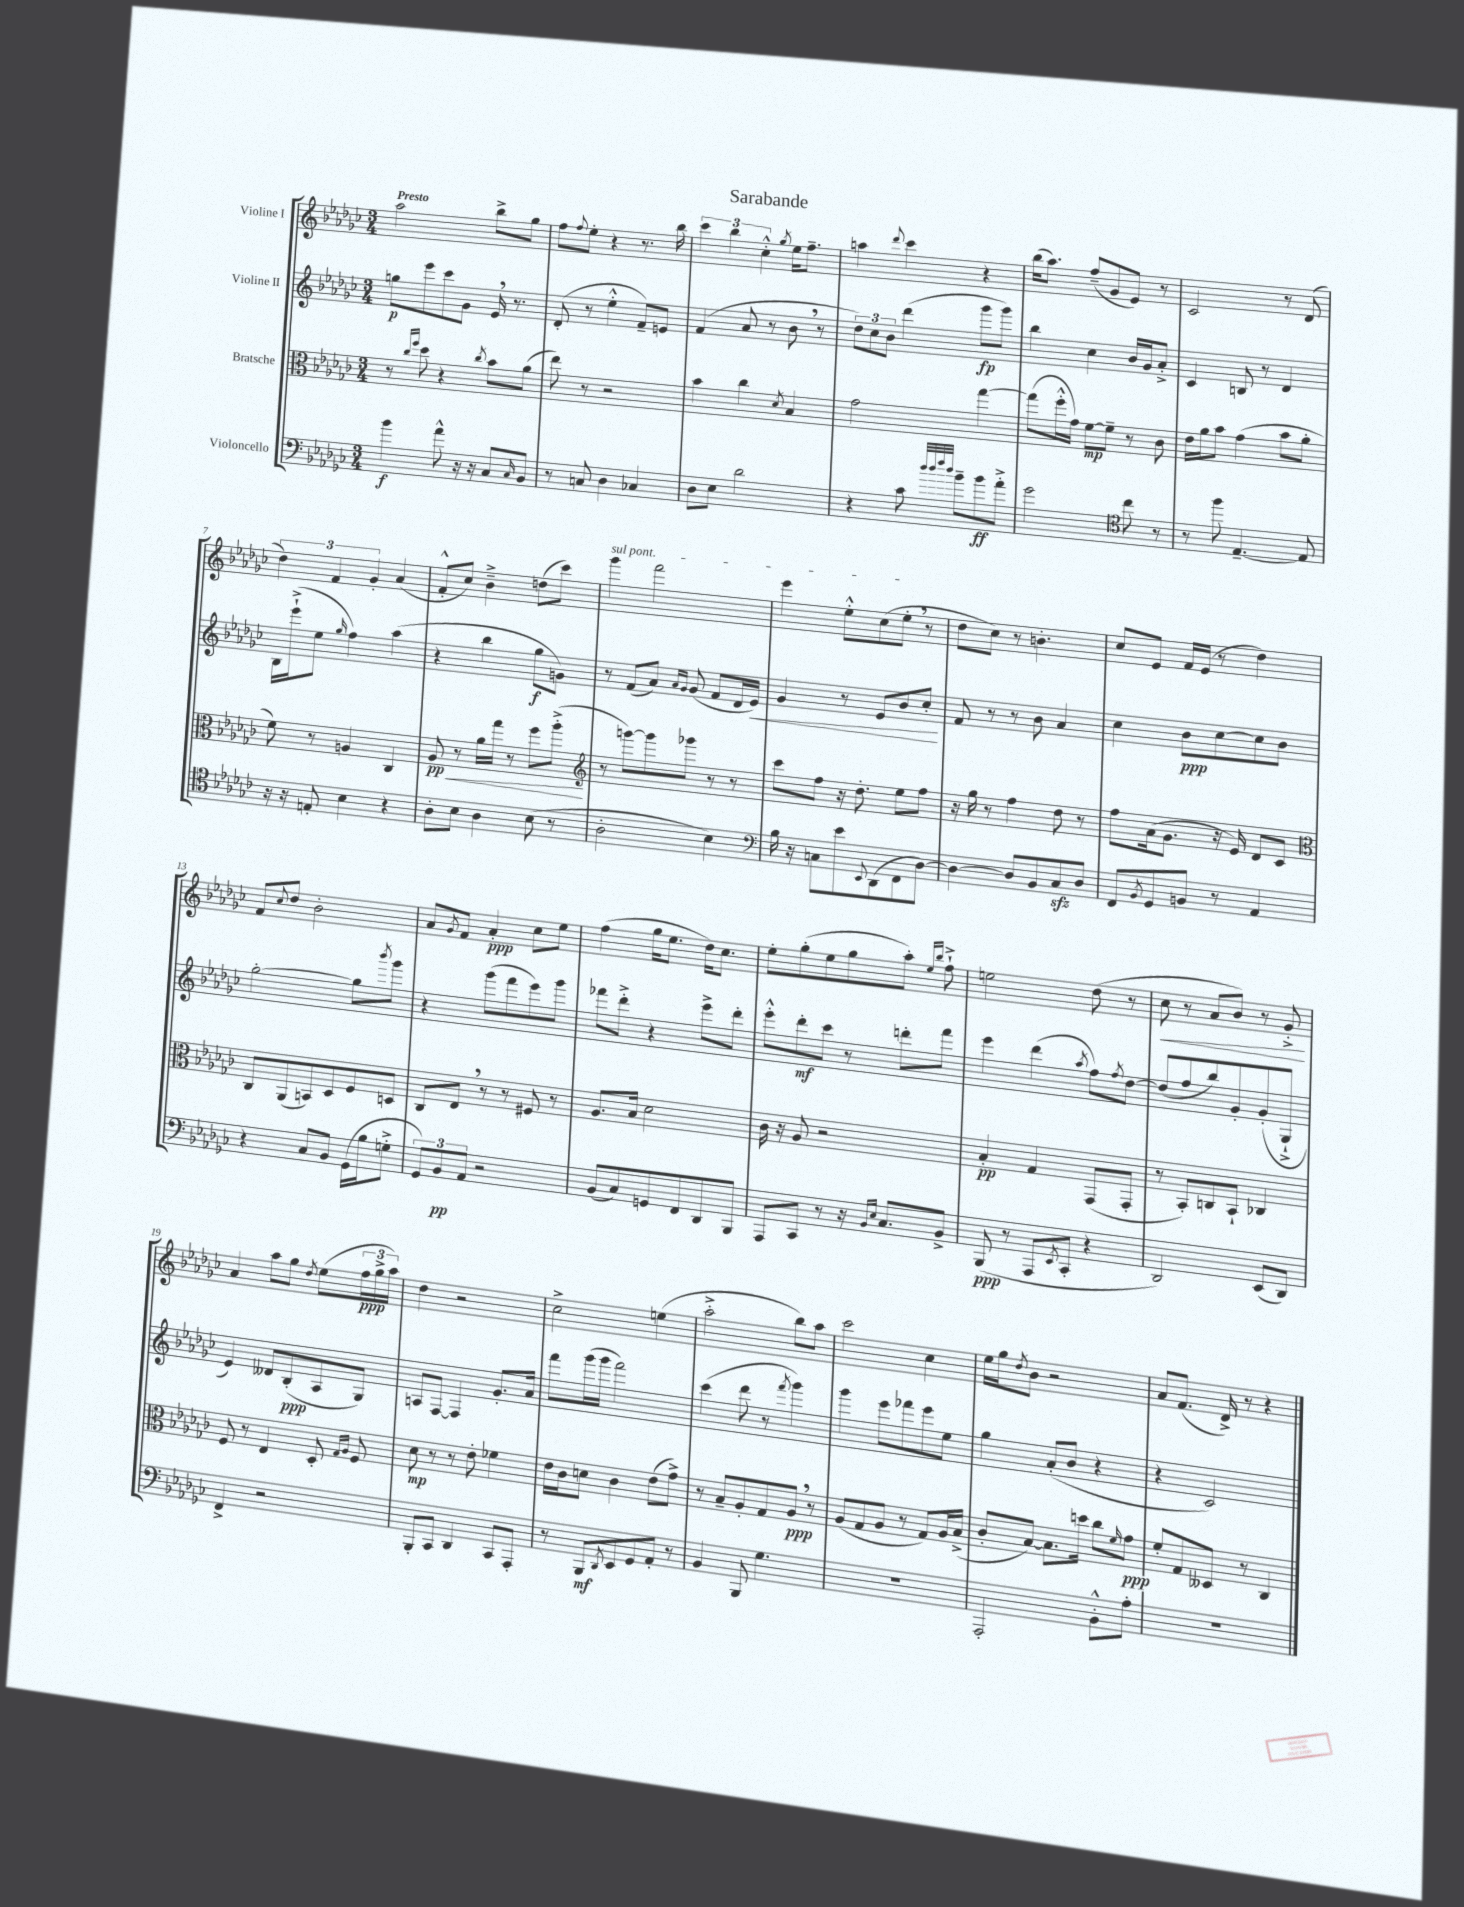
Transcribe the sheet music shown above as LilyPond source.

\header { title = "Sarabande" }
<<
\new StaffGroup <<
\new Staff = "s0" \with { instrumentName = "Violine I" } {
    \clef treble \key ges \major \numericTimeSignature \time 3/4 \tempo "Presto"
    aes''2 bes''8-> ges''8 |
    f''8 \appoggiatura { f''8 } ees''8-. r4 r8. bes''16 |
    \tuplet 3/2 { ces'''4 bes''4 ces''4-.-^ } \acciaccatura { ges''8 } ees''16 f''8.-- |
    a''4 \appoggiatura { des'''8 } ces'''4 r4 |
    bes''16( aes''8.) f''8--( ges'8 ees'8) r8 |
    ces'2 r8 des'8( |
    \tuplet 3/2 { des''4) f'4 ges'4-. } aes'4( |
    f'8-.-^ ces''8) bes'4---> d''8( ces'''8) |
    \once \override TextSpanner.bound-details.left.text = \markup { \italic "sul pont." } ges'''4\startTextSpan f'''2 |
    ees'''4 ees''8-.-^ ces''8( ees''8-.\stopTextSpan \breathe r8 |
    des''8 ces''8) r8 b'4.-. |
    ces''8 ees'8 f'16 ees'16( r8 des''4) |
    f'8 \appoggiatura { ces''8 } des''8 bes'2-. |
    aes'8 \acciaccatura { ges'8 } f'8 aes'4-.\ppp ces''8 ees''8 |
    f''4( ges''16 ees''8. des''16) ces''8. |
    ees''8-. ges''8-.( ees''8 ges''8 aes''8-.) \grace { ees''16 bes''16 } f''8-!-> |
    e''2 des''8( r8 |
    ces''8\< r8 aes'8 bes'8) r8 ges'8-.->\! |
    aes'4 aes''8 ges''8 \acciaccatura { des''8 } ees''8( \tuplet 3/2 { f''16\ppp ges''16-> aes''16) } |
    des''4 r2 |
    ces''2-> e''4( |
    aes''2-.-> bes''8) aes''8 |
    ces'''2 ces''4 |
    ees''16 ges''16 \acciaccatura { des''8 } bes'8 r2 |
    aes'8 f'8.( des'16->) r8 r4 \bar "|." |
}
\new Staff = "s1" \with { instrumentName = "Violine II" } {
    \clef treble \key ges \major \numericTimeSignature \time 3/4
    g''8\p ees'''8 ces'''8 ges'8 ees'16 \breathe r8. |
    des'8-.( r8 ees''4-.-^ f'8--) e'8 |
    f'4( aes'8 r8 bes'8 \breathe r8 |
    \tuplet 3/2 { des''8) ces''8 bes'8 } des'''4( ges'''8\fp ges'''8) |
    bes''4 ces''4 bes'16 ges'16 aes'8-.-> |
    ces'4 b8 r8 des'4 |
    bes16 ees'''16-!->( ees''8 \grace { ges''16 } f''4) aes''4( |
    r4 bes''4 ges''8\f g'8) |
    r8 f'8( aes'8) \grace { aes'16 ges'16 } ges'8( f'8 des'16 ees'16\<) |
    ges'4 r8 ees'8 bes'8 ces''8-.\! |
    f'8 r8 r8 bes'8 aes'4 |
    ces''4 bes'8\ppp ces''8~ ces''8 bes'8 |
    ges''2~-. ges''8 \acciaccatura { bes'''8 } ges'''8 |
    r4 ges'''8( f'''8 ees'''8) ges'''8 |
    fes'''8 des'''8-.-> r4 ees'''8-> des'''8-. |
    ees'''8-.-^ des'''8-.\mf ces'''8 r8 d'''8-. f'''8 |
    ees'''4 des'''4( \acciaccatura { aes''8 } f''8) \acciaccatura { f''8 } des''8~ |
    des''8( f''8 bes''8) ges'8-. ges'8-.( ges8-!-> |
    ees'4) deses'8 bes8-.\ppp( aes8 ges8) |
    a8 f8~ f4 ges'8.-. aes'16 |
    f'''8 ges'''16( ges'''16 f'''2) |
    ces'''4( des'''8 r8 \acciaccatura { f'''8 } ges'''4) |
    ges'''4 ees'''8 fes'''8 ees'''8 ees''8 |
    ges''4 aes'8-.( bes'8 r4 |
    r4 ces'2) \bar "|." |
}
\new Staff = "s2" \with { instrumentName = "Bratsche" } {
    \clef alto \key ges \major \numericTimeSignature \time 3/4
    r8 \grace { ces''16 f''16 } des''8 r4 \acciaccatura { ces''8 } bes'8 aes'8( |
    ees''8) r8 r2 |
    bes'4 ces''4 \acciaccatura { des'8 } bes4 |
    ges'2 ges''4~ |
    ges''8( f''16-.-^ ges'16) f'8~\mp f'8-- r8 ces'8 |
    ees'16 aes'16 bes'8 ges'4( bes'8 aes'8-. |
    f'8) r8 a4 ces4 |
    aes8\pp\< r8 aes'16 ges''16 r8 f''8 aes''8-.->\!( |
    \clef treble r8 g'''8~) g'''8 ges'''8 r8 r8 |
    ces'''8 f''8 r16 des''8.-. ees''8 f''8 |
    r16 ges''16 r8 f''4 des''8 r8 |
    f''8 aes'16( ges'8. r16 ees'16) des'8 ces'8 |
    \clef alto ces8 aes,8( b,8) des8 f8 d8 |
    ces8 ees8 \breathe r8 r8 fis8 r8 |
    aes8. bes16 des'2 |
    ces'16 r16 aes8 r2 |
    bes4-.\pp ges4 ges,8( ges,8-. |
    r8 bes,8-.) c8 bes,8-! ces4 |
    f8 r8 ees4 des8-. \grace { ges16 aes16 } f8 |
    des'8\mp r8 r8 ees'8-. fes'4 |
    ees'16 ces'16 d'8 ces'4 ees'8( ges'8->) |
    r8 bes8-- aes8-. ges8 aes8\ppp \breathe r8 |
    aes8( ges8 aes8 r8 ges8) aes16 bes16->( |
    ces'8-. bes8~) bes8. d''16 ces''8 \grace { f'16 } ges'8\ppp |
    f'8-. ges8 deses8 r8 ces4 \bar "|." |
}
\new Staff = "s3" \with { instrumentName = "Violoncello" } {
    \clef bass \key ges \major \numericTimeSignature \time 3/4
    bes'4\f aes'8-^ r16 r16 ces8 \grace { ces16 } bes,8 |
    r8 c8 des4 ces4 |
    des8 ees8 des'2 |
    r4 ces'8 \grace { des''32 des''32 f''32 des''32 } bes'8-- bes'8\ff aes'8-.-> |
    ges'2 \clef tenor ces''8 r8 |
    r8 f''8 ees4.~-- ees8 |
    r16 r16 e8-. bes4 r4 |
    aes8-. bes8 aes4 bes8( r8 |
    aes2-. bes4) |
    \clef bass bes16 r16 c8 ees'8 \appoggiatura { ees,8 } des,8( f,8 des8~) |
    des4~ des8 bes,8 ces8\sfz des8 |
    f,8 \acciaccatura { bes,8 } ges,8 b,8 r8 aes,4 |
    r4 ces8 bes,8 ges,16( bes16 g8-.-> |
    \tuplet 3/2 { ges,8) bes,8\pp aes,8 } r2 |
    bes,8( ces8) g,8 f,8 des,8 bes,,8 |
    aes,,8 ces,8 r8 r16 \grace { bes,16 ees16 } ces8. bes,8-> |
    bes,,8\ppp( r8 aes,,8 \acciaccatura { ees,8 } ces,8-. r4 |
    des,2) ees,8( des,8) |
    f,4-> r2 |
    bes,,8-. ces,8 des,4 ces,8 aes,,8-. |
    r8 bes,,8\mf \acciaccatura { des,8 } ees,8 ges,8 aes,8-. r8 |
    bes,4 bes,,8 ges4. |
    R2. |
    aes,,2-. bes,8-.-^ aes8-. |
    R2. \bar "|." |
}
>>
>>
